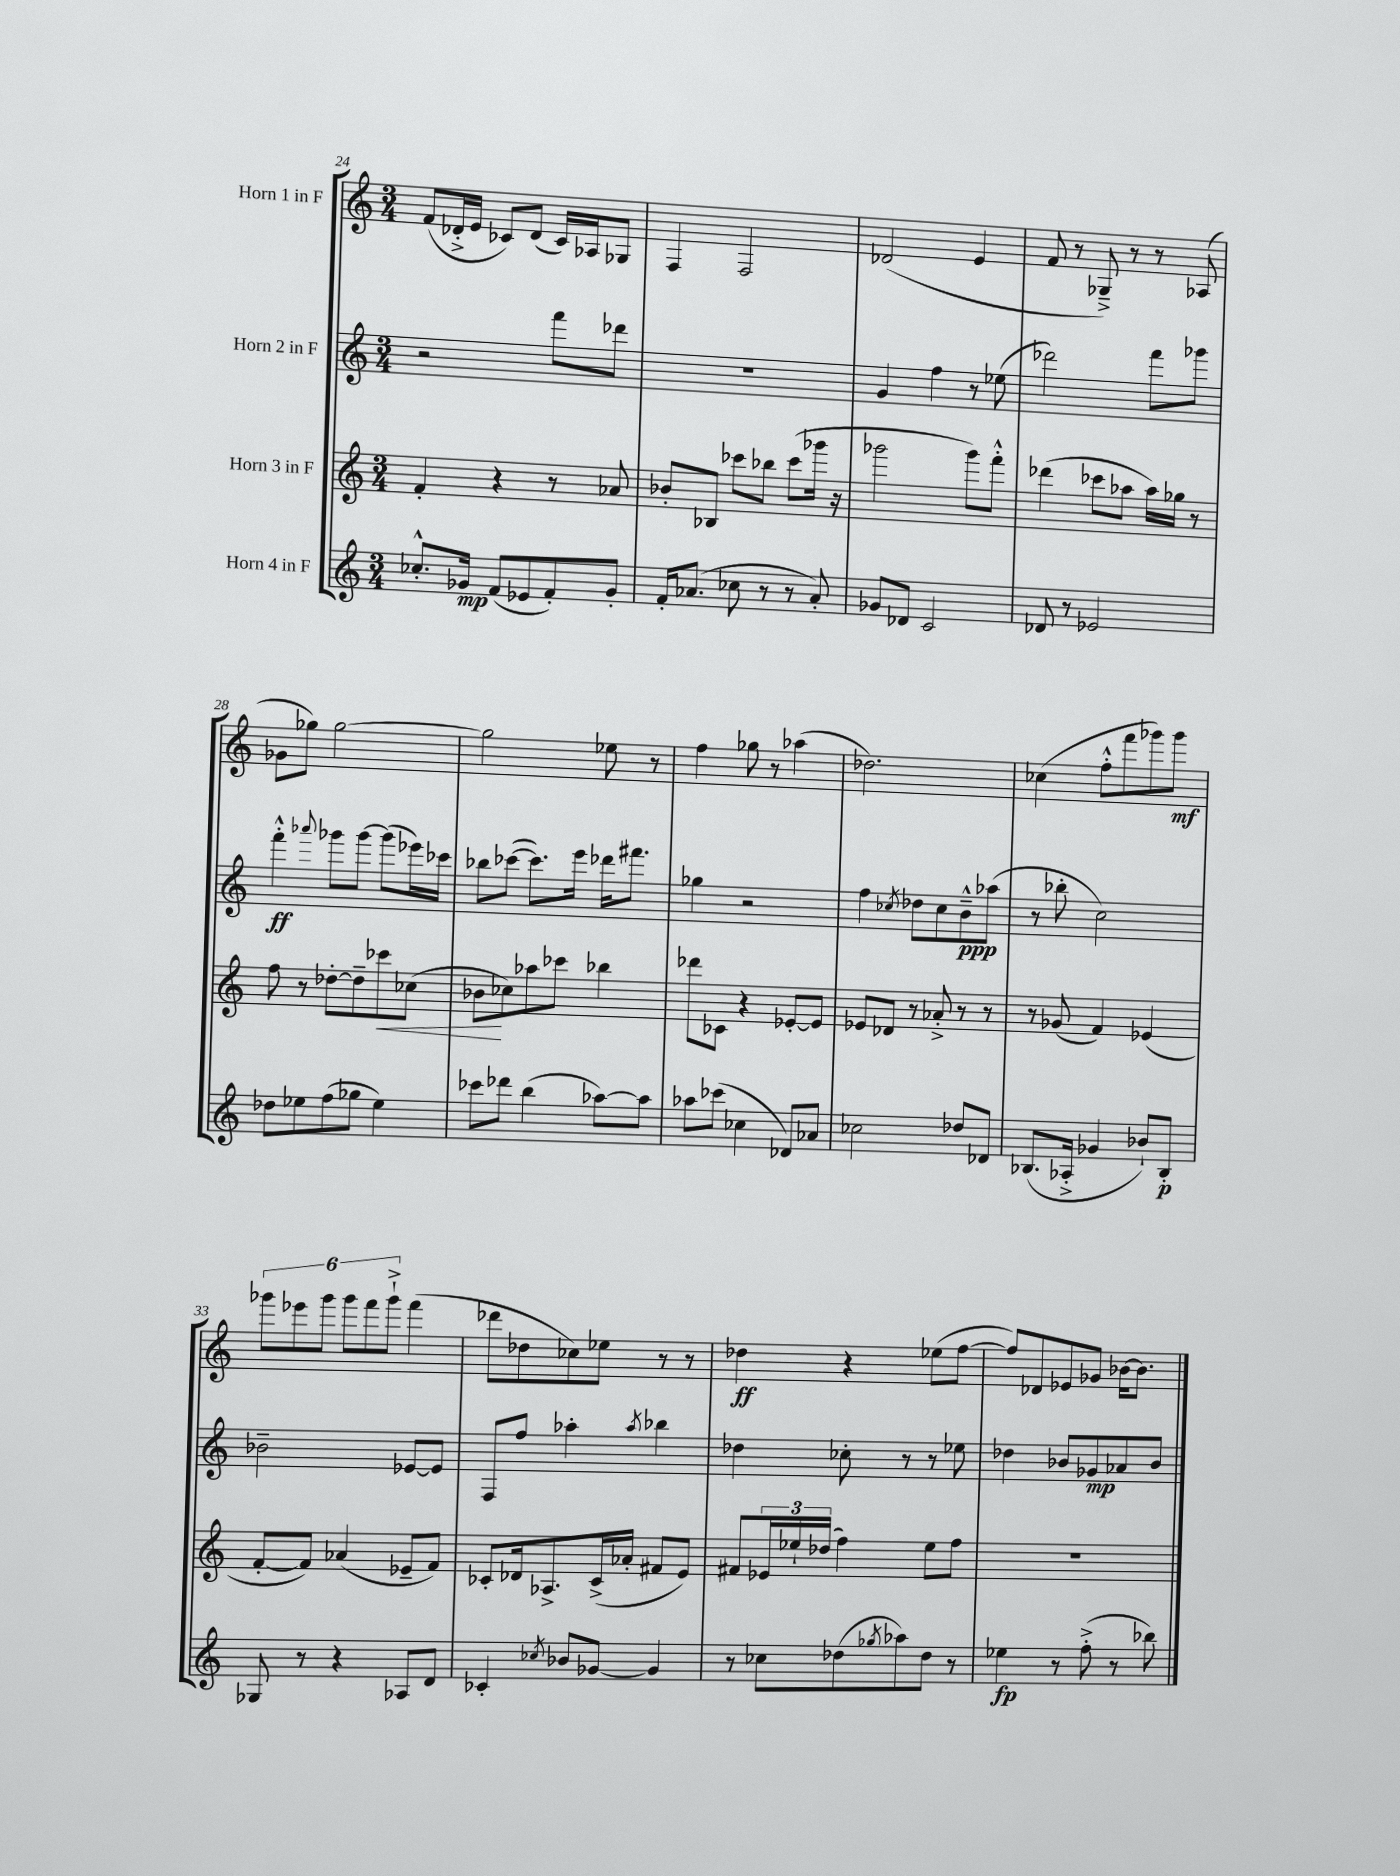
<<
\new StaffGroup <<
\new Staff = "s0" \with { instrumentName = "Horn 1 in F" } {
    \clef treble \key c \major \numericTimeSignature \time 3/4
    f'8( des'16-.-> e'16 ces'8) des'8( ces'16) aes16 ges8 |
    f4 f2 |
    des'2( e'4 |
    f'8 r8 ges8--->) r8 r8 aes8( |
    ges'8 ges''8) ges''2~ |
    ges''2 ees''8 r8 |
    f''4 ges''8 r8 aes''4( |
    des''2.) |
    ces''4( f''8-.-^ f'''8 ges'''8) ges'''8\mf |
    \tuplet 6/4 { ges'''8 ees'''8 ges'''8 ges'''8 f'''8 ges'''8-!-> } f'''4( |
    des'''8 des''8 ces''8) ees''8 r8 r8 |
    des''4\ff r4 ees''8( f''8~ |
    f''8) des'8 ees'8 ges'8 bes'16~ bes'8. \bar "|." |
}
\new Staff = "s1" \with { instrumentName = "Horn 2 in F" } {
    \clef treble \key c \major \numericTimeSignature \time 3/4
    r2 f'''8 des'''8 |
    R2. |
    g'4 f''4 r8 ees''8( |
    des'''2) f'''8 ges'''8 |
    f'''4-.-^\ff \appoggiatura { aes'''8 } ges'''8 ges'''8~ ges'''8( ees'''16) ces'''16 |
    bes''8 ces'''8~( ces'''8.) e'''16 des'''16 fis'''8. |
    ges''4 r2 |
    f''4 \acciaccatura { ces''8 } des''8 ces''8 b'8---^\ppp aes''8( |
    r8 bes''8-. c''2) |
    bes'2-- ees'8~ ees'8 |
    f8 f''8 aes''4-. \acciaccatura { aes''8 } bes''4 |
    des''4 ces''8-. r8 r8 ees''8 |
    des''4 bes'8 ges'8\mp aes'8 bes'8 \bar "|." |
}
\new Staff = "s2" \with { instrumentName = "Horn 3 in F" } {
    \clef treble \key c \major \numericTimeSignature \time 3/4
    f'4-. r4 r8 aes'8 |
    bes'8-. bes8 ces'''8 bes''8 ces'''8( ges'''16 r16 |
    ges'''2 ges'''8) f'''8-.-^ |
    des'''4( ces'''8 aes''8 aes''16) ges''16 r8 |
    f''8 r8 des''8~-. des''8-- ces'''8\< ces''8( |
    bes'8\! ces''8) aes''8 ces'''8 bes''4 |
    des'''8 ces'8 r4 ees'8~-. ees'8 |
    ees'8 des'8 r8 aes'8-.-> r8 r8 |
    r8 ges'8( f'4) ees'4( |
    f'8~-. f'8) aes'4( ees'8-- f'8) |
    ces'8-. des'16 aes8.-> ces'16->( aes'16-. fis'8 e'8) |
    fis'8 \tuplet 3/2 { ees'16 ees''16-! des''16( } f''4) ees''8 f''8 |
    R2. \bar "|." |
}
\new Staff = "s3" \with { instrumentName = "Horn 4 in F" } {
    \clef treble \key c \major \numericTimeSignature \time 3/4
    ces''8.-.-^ ges'16\mp f'8( ees'8 f'8-.) ges'8-. |
    f'16-. aes'8.( ces''8 r8 r8 aes'8-.) |
    ges'8 des'8 c'2 |
    des'8 r8 ees'2 |
    des''8 ees''8 f''8( ges''8 ees''4) |
    ces'''8 des'''8 b''4( aes''8~) aes''8 |
    aes''8 ces'''8( ces''4 des'8) aes'8 |
    ces''2 des''8 des'8 |
    bes8.( aes16-.-> ges'4 bes'8-!) bes8-.\p |
    ges8 r8 r4 aes8 d'8 |
    ces'4-. \acciaccatura { ces''8 } bes'8 ges'8~ ges'4 |
    r8 ces''8 des''8( \acciaccatura { ges''8 } aes''8) des''8 r8 |
    ees''4\fp r8 f''8-.->( r8 bes''8) \bar "|." |
}
>>
>>
\layout { \context { \Score currentBarNumber = #24 } }
